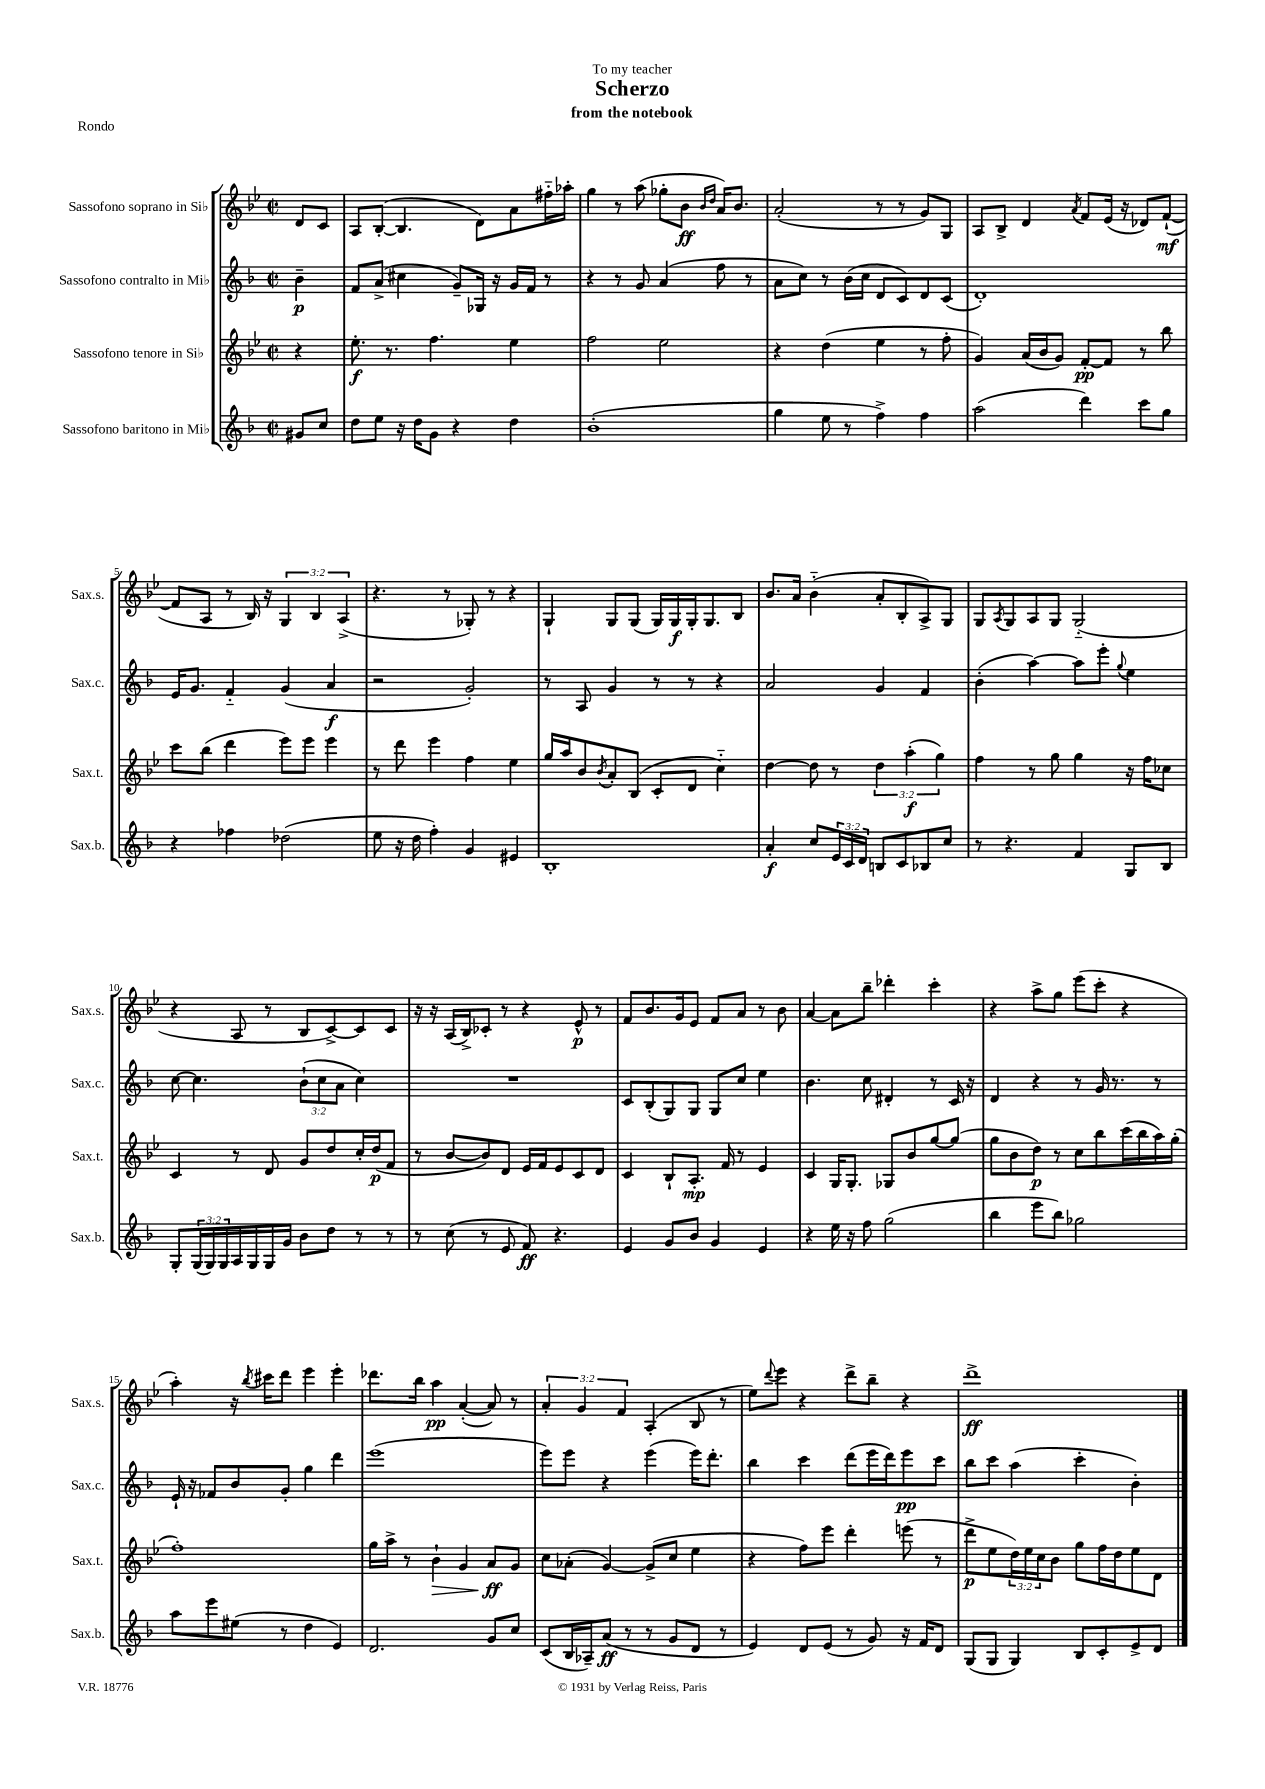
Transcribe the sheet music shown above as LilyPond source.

\header { title = "Scherzo" subtitle = "from the notebook" dedication = "To my teacher" piece = "Rondo" }
<<
\new StaffGroup <<
\new Staff = "s0" \with { instrumentName = "Sassofono soprano in Sib" shortInstrumentName = "Sax.s." } {
    \clef treble \key bes \major \defaultTimeSignature \time 2/2 \override Staff.TupletNumber.text = #tuplet-number::calc-fraction-text \partial 4
    d'8 c'8 |
    a8 bes8~-.( bes4. d'8) a'8 fis''16-_ aes''16-. |
    g''4 r8 a''8( ges''8-. bes'8\ff \grace { bes'16 d''16 } a'16) bes'8. |
    a'2-.( r8 r8 g'8) g8 |
    a8 bes8-> d'4 \acciaccatura { a'8 } f'8 ees'16( r16 des'8) f'8~-!\mf( |
    f'8 a8 r8 bes16) r16 \tuplet 3/2 { g4 bes4 a4->( } |
    r4. r8 ges8-.) r8 r4 |
    g4-! g8 g8( g16) g16\f g16-. g8. bes8 |
    bes'8. a'16 bes'4-_( a'8-. bes8-. a8->) g8 |
    g8 \acciaccatura { a8 } g8 a8 g8 g2-_( |
    r4 a8 r8 bes8 c'8~->) c'8 c'8 |
    r16 r16 a16( bes16->) ces'8-. r8 r4 ees'8-^\p r8 |
    f'8 bes'8. g'16 ees'8 f'8 a'8 r8 bes'8 |
    a'4~ a'8 bes''8-- des'''4-. c'''4-. |
    r4 a''8-> g''8 ees'''8( c'''8-. r4 |
    a''4-.) r16 \acciaccatura { bes''8 } cis'''16 d'''8 ees'''4 ees'''4-. |
    des'''8. bes''16 a''4\pp a'4~-.( a'8) r8 |
    \tuplet 3/2 { a'4-. g'4 f'4 } a4-.( bes8 r8 |
    ees''8) \appoggiatura { d'''8 } ees'''8 r4 d'''8-> bes''8-- r4 |
    d'''1->\ff \bar "|." |
}
\new Staff = "s1" \with { instrumentName = "Sassofono contralto in Mib" shortInstrumentName = "Sax.c." } {
    \clef treble \key f \major \defaultTimeSignature \time 2/2 \override Staff.TupletNumber.text = #tuplet-number::calc-fraction-text \partial 4
    bes'4--\p |
    f'8 a'8->( cis''4 g'8--) ges16 r16 g'16 f'16 r8 |
    r4 r8 g'8 a'4( f''8 r8 |
    a'8 c''8) r8 bes'16( c''16 d'8 c'8) d'8 c'8( |
    d'1-.) |
    e'16 g'8. f'4-_ g'4( a'4\f |
    r2 g'2-.) |
    r8 a8 g'4 r8 r8 r4 |
    a'2 g'4 f'4 |
    bes'4-.( a''4~) a''8 e'''8-. \appoggiatura { g''8 } e''4 |
    c''8~ c''4. \tuplet 3/2 { bes'8-!( c''8 a'8 } c''4) |
    R1 |
    c'8 bes8-.( g8) g8 g8 c''8 e''4 |
    bes'4. c''8 dis'4-. r8 c'16 r16 |
    d'4 r4 r8 g'16 r8. r8 |
    e'16-! r16 fes'8 bes'8 g'8-. g''4 d'''4 |
    e'''1( |
    e'''8) e'''8 r4 e'''4( e'''16) d'''8.-. |
    bes''4 c'''4 d'''8( e'''16 d'''16) e'''8\pp c'''8 |
    bes''8 c'''8 a''4( c'''4-. bes'4-.) \bar "|." |
}
\new Staff = "s2" \with { instrumentName = "Sassofono tenore in Sib" shortInstrumentName = "Sax.t." } {
    \clef treble \key bes \major \defaultTimeSignature \time 2/2 \override Staff.TupletNumber.text = #tuplet-number::calc-fraction-text \partial 4
    r4 |
    ees''8.-.\f r8. f''4. ees''4 |
    f''2 ees''2 |
    r4 d''4( ees''4 r8 f''8-. |
    g'4) a'16( bes'16 g'8) f'8~-.\pp f'8 r8 bes''8 |
    c'''8 bes''8( d'''4 ees'''8) ees'''8 ees'''4 |
    r8 d'''8 ees'''4 f''4 ees''4 |
    g''16 a''16 bes'8 \acciaccatura { bes'8 } a'8-. bes8( c'8-. d'8 c''4-_) |
    d''4~ d''8 r8 \tuplet 3/2 { d''4 a''4-.\f( g''4) } |
    f''4 r8 g''8 g''4 r16 f''16 ces''8 |
    c'4 r8 d'8 g'8 d''8 c''16-. d''16\p( f'8 |
    r8 bes'8~ bes'8) d'8 ees'16 f'16 ees'8 c'8 d'8 |
    c'4 bes8-! a8.-.\mp f'16 r8 ees'4 |
    c'4 g16 g8.-. ges8 bes'8 g''8~ g''8( |
    g''8 bes'8 d''8\p) r8 c''8 bes''8 c'''16( bes''16 a''16) g''16-.( |
    f''1-.) |
    g''16 a''16-> r8 bes'4-!\> g'4 a'8\ff\! g'8 |
    c''8 aes'8-.( g'4~) g'8->( c''8 ees''4 |
    r4 f''8) ees'''8 d'''4-. e'''8( r8 |
    d'''8->\p ees''8 \tuplet 3/2 { d''16) ees''16 c''16 } bes'8 g''8 f''16 d''16 ees''8 d'8 \bar "|." |
}
\new Staff = "s3" \with { instrumentName = "Sassofono baritono in Mib" shortInstrumentName = "Sax.b." } {
    \clef treble \key f \major \defaultTimeSignature \time 2/2 \override Staff.TupletNumber.text = #tuplet-number::calc-fraction-text \partial 4
    gis'8 c''8 |
    d''8 e''8 r16 d''16 g'8 r4 d''4 |
    bes'1-.( |
    g''4 e''8 r8 f''4->) f''4 |
    a''2( d'''4) c'''8 g''8 |
    r4 fes''4 des''2( |
    e''8 r16 d''16 f''4-.) g'4 eis'4 |
    bes1-. |
    a'4-.\f c''8 \tuplet 3/2 { e'16 c'16 d'16 } b8 c'8 bes8 c''8 |
    r8 r4. f'4 g8 bes8 |
    g8-. \tuplet 3/2 { g16( g16) g16 } a16 g16 g16 g'16 bes'8 d''8 r8 r8 |
    r8 c''8( r8 e'8 f'8\ff) r4. |
    e'4 g'8 bes'8 g'4 e'4 |
    r4 e''16 r16 f''8 g''2( |
    bes''4 e'''8 bes''8) ges''2 |
    a''8 e'''8 eis''8( r8 d''4 e'4) |
    d'2. g'8 c''8 |
    c'8( bes16 aes16--) a'8\ff( r8 r8 g'8 d'8 r8 |
    e'4) d'8 e'8( r8 g'8) r16 f'16 d'8 |
    g8( g8 g4) bes8 c'8-. e'8-> d'8 \bar "|." |
}
>>
>>
